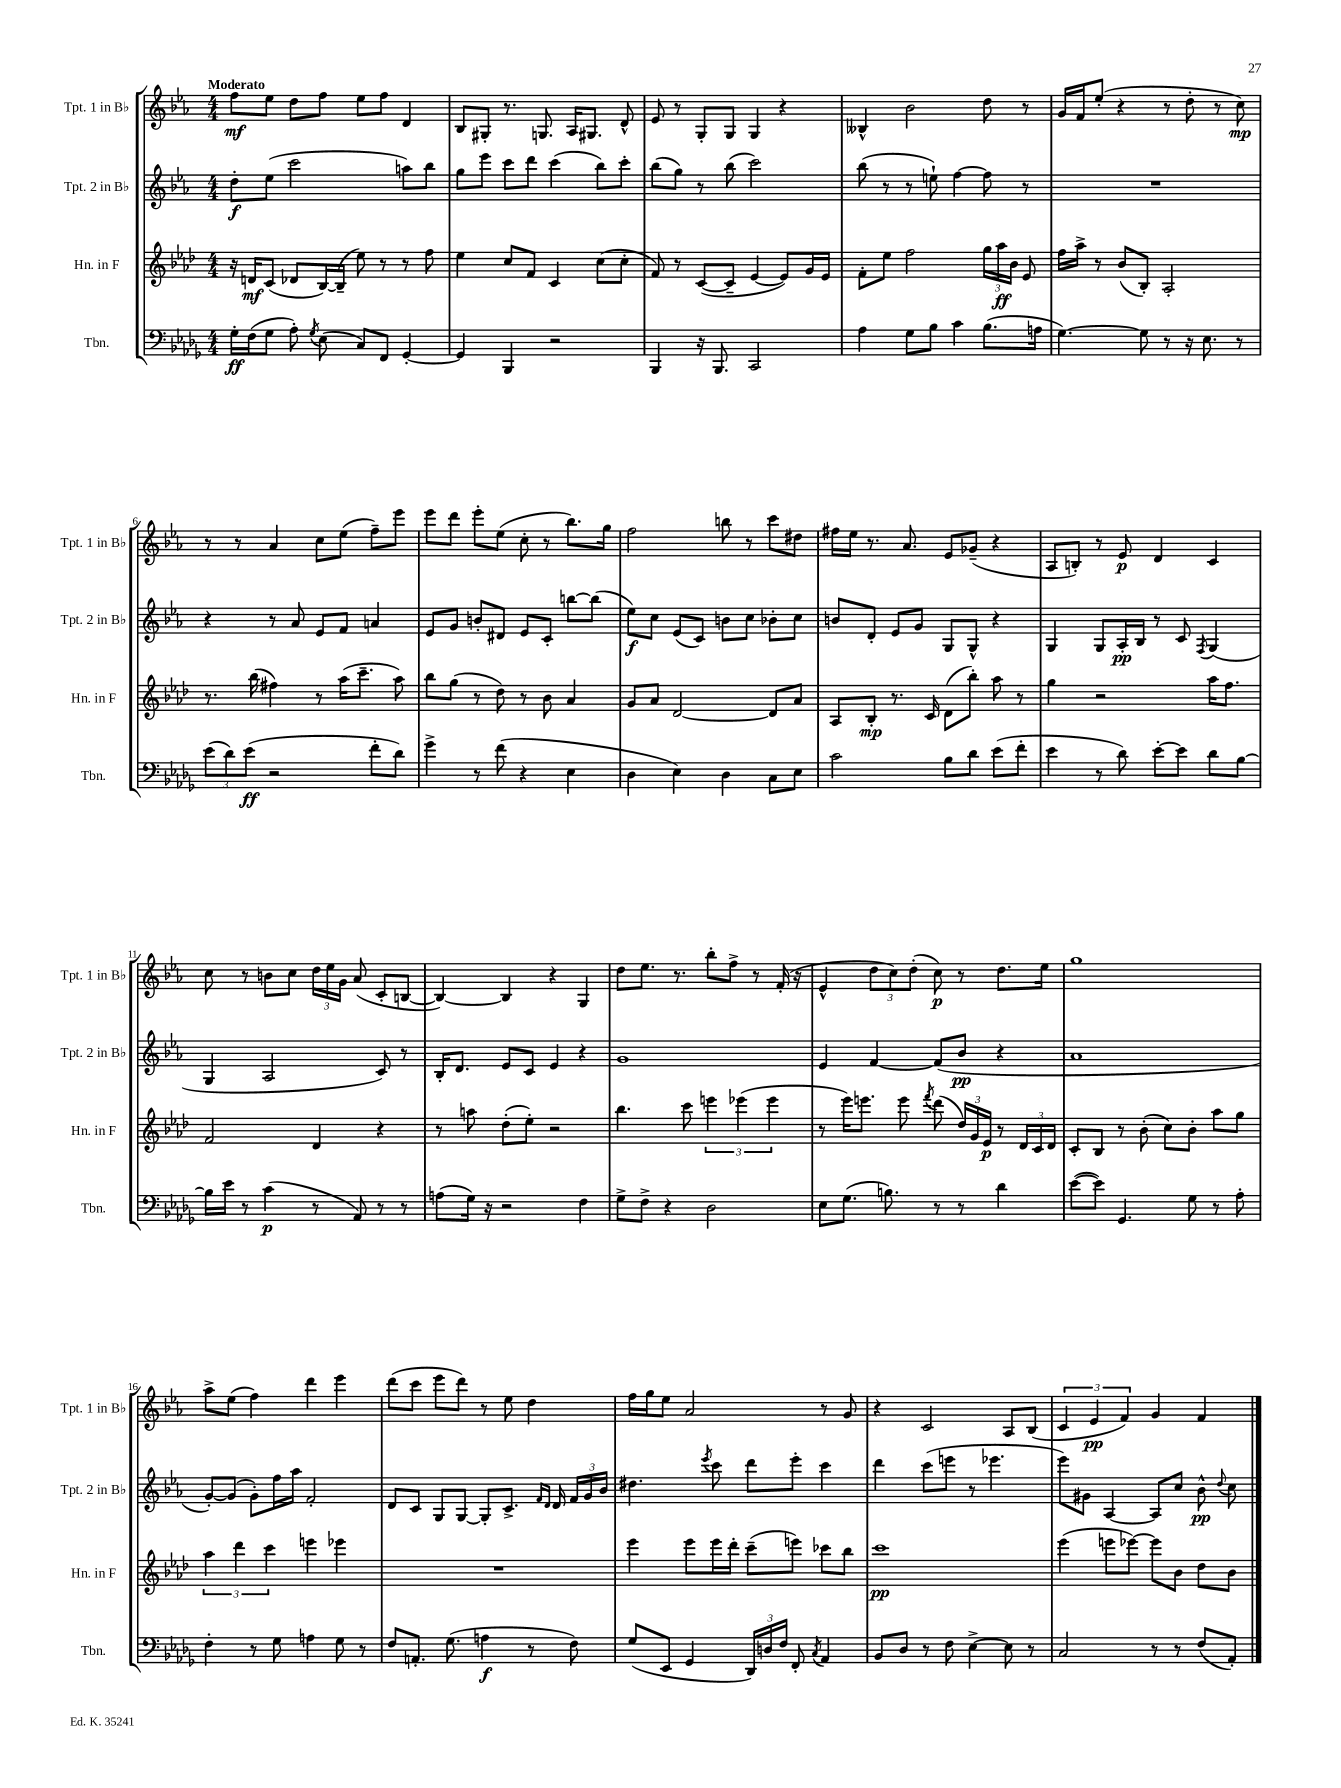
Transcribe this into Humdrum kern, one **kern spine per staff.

**kern	**kern	**kern	**kern
*staff4	*staff3	*staff2	*staff1
*clefF4	*clefG2	*clefG2	*clefG2
*k[b-e-a-d-g-]	*k[b-e-a-d-]	*k[b-e-a-]	*k[b-e-a-]
*M4/4	*M4/4	*M4/4	*M4/4
16G-'\LL	16r	8dd'\L	8ff\L
(16F\J	16d/LK	.	.
8G-\J	(8c/J	(8ee-\J	8ee-\J
8A-'\)	8d-/L	2ccc\	8dd\L
8qG-/	.	.	.
(8E-\	[16B-/L)	.	8ff\J
.	(16B-~/]JJ	.	.
8C/L)	8ee-\)	.	8ee-\L
8FF/J	8r	.	8ff\J
[4GG-'/	8r	8aa\L)	4d/
.	8ff\	8bb-\J	.
=	=	=	=
4GG-/]	4ee-\	8gg\L	8B-/L
.	.	8eee-\J	8G#'/J
4BBB-/	8cc/L	8ccc\L	8.r
.	8f/J	8ddd\J	.
.	.	.	8.G/
2r	4c/	(4ccc\	.
.	.	.	16A-/LK
.	.	.	8.G#/J
.	(8cc\L	8bb-\L)	.
.	8cc'\J	8ccc'\J	8d^^/
=	=	=	=
4BBB-/	8f/)	(8bb-\L	8e-/
.	8r	8gg\J)	8r
16r	([8c/L	8r	8G'/L
8.BBB-/	.	.	.
.	8c~/]J	(8bb-\	8G/J
2CC/	[4e-/	2ccc\)	4G/
.	8e-/]L)	.	4r
.	16g/L	.	.
.	16e-/JJ	.	.
=	=	=	=
4A-\	8f'\L	(8bb-\	4B--^^/
.	8ee-\J	8r	.
8G-\L	2ff\	8r	2b-\
8B-\J	.	8ee`\)	.
4c\	.	[4ff\	.
(8.B-\L	24gg\LL	8ff\]	8dd\
.	24aa-\	.	.
.	24b-\JJ	.	.
.	8e-/	8r	8r
16A\Jk	.	.	.
=	=	=	=
[4.G-\)	16ff\LL	1r	16g/LL
.	16aa-^\JJ	.	16f/J
.	8r	.	(8ee-'/J
.	(8b-/L	.	4r
8G-\]	8B-'/J)	.	.
8r	2A-'/	.	8r
16r	.	.	8dd'\
8.E-\	.	.	.
.	.	.	8r
8r	.	.	8cc\)
=	=	=	=
(12e-\L	8.r	4r	8r
12d-\)	.	.	.
.	.	.	8r
(12e-\J	.	.	.
.	(16bb-\	.	.
2r	4ff#\)	8r	4a-/
.	.	8a-/	.
.	8r	8e-/L	8cc\L
.	(16aa-\LK	8f/J	(8ee-\J
.	8.ccc~\J	.	.
8f'\L	.	4a/	8ff~\L)
8d-\J)	8aa-\)	.	8eee-\J
=	=	=	=
4g-^\	8bb-\L	8e-/L	8eee-\L
.	(8gg\J	8g/J	8ddd\J
8r	8r	8b'/L	8eee-'\L
(8f\	8dd-\)	8d#/J	(8ee-\J
4r	8r	8e-/L	8cc'\
.	8b-\	8c'/J	8r
4E-\	4a-/	[8bb\L	8.bb-\L)
.	.	(8bb\]J	.
.	.	.	16gg\Jk
=	=	=	=
4D-\	8g/L	8ee-\L)	2ff\
.	8a-/J	8cc\J	.
4E-\)	[2d-/	(8e-/L	.
.	.	8c/J)	.
4D-\	.	8b\L	8bb\
.	.	8cc\J	8r
8C\L	8d-/]L	8b-'\L	8ccc\L
8E-\J	8a-/J	8cc\J	8dd#\J
=	=	=	=
2c\	8A-/L	8b/L	16ff#\LL
.	.	.	16ee-\JJ
.	8B-'/J	8d'/J	8.r
.	8.r	8e-/L	.
.	.	.	8.a-/
.	.	8g/J	.
.	16c/	.	.
8B-\L	(8d-\L	8G/L	8e-/L
8d-\J	8bb-'\J)	8G^^/J	(8g-~/J
(8e-\L	8aa-\	4r	4r
8f'\J	8r	.	.
=	=	=	=
4e-\	4gg\	4G/	8A-/L
.	.	.	8B'/J)
8r	2r	8G/L	8r
8d-\)	.	16A-'/L	8e-/
.	.	16B-/JJ	.
[8e-'\L	.	8r	4d/
8e-\]J	.	8c/	.
.	.	8qF/	.
8d-\L	16aa-\LK	(4G/	4c/
.	8.ff\J	.	.
[8B-\J	.	.	.
=	=	=	=
16B-\]LL	2f/	4G/	8cc\
16e-\JJ	.	.	.
8r	.	.	8r
(4c\	.	2A-/	8b\L
.	.	.	8cc\J
8r	4d-/	.	24dd\LL
.	.	.	24ee-\
.	.	.	24g\JJ
8AA-/)	.	.	(8a-/
8r	4r	8c/)	8c'/L
8r	.	8r	[8B/J
=	=	=	=
(8A\L	8r	16B-'/LK	4B/_)
.	.	8.d/J	.
16G-\Jk)	8aa\	.	.
16r	.	.	.
2r	(8dd-'\L	8e-/L	4B/]
.	8ee-'\J)	8c/J	.
.	2r	4e-/	4r
4F\	.	4r	4G/
=	=	=	=
8G-^\L	4.bb-\	1g	8dd\L
8F^\J	.	.	8.ee-\J
4r	.	.	.
.	.	.	8.r
.	8ccc\	.	.
2D-\	6eee\	.	8bb-'\L
.	.	.	8ff^\J
.	(6eee-\	.	.
.	.	.	8r
.	6eee-\	.	.
.	.	.	(16f'/
.	.	.	16r
=	=	=	=
8E-\L	8r	4e-/	4e-^^/
(8.G-\J	16eee-\LK)	.	.
.	8.eee\J	.	.
.	.	[4f/	12dd\L
8.B\)	.	.	.
.	.	.	12cc\)
.	8eee\	.	.
.	.	.	(12dd'\J
.	8qfff/	.	.
8r	(8ddd-\	(8f/]L	8cc\)
8r	24dd-/LL)	8b-/J	8r
.	24g/	.	.
.	24e-/JJ	.	.
4d-\	8r	4r	8.dd\L
.	24d-/LL	.	.
.	24c/	.	.
.	.	.	16ee-\Jk
.	24d-/JJ	.	.
=	=	=	=
([8e-\L	8c'/L	1a-	1gg
8e-\]J)	8B-/J	.	.
4.GG-/	8r	.	.
.	(8b-'\	.	.
.	8cc\L)	.	.
8G-\	8b-'\J	.	.
8r	8aa-\L	.	.
8A-'\	8gg\J	.	.
=	=	=	=
4F'\	6aa-\	[8g'/L)	8aa-^\L
.	.	(8g/]J	(8ee-\J
.	6ddd-\	.	.
8r	.	8g'\L)	4ff\)
.	6ccc\	.	.
8G-\	.	16ff\L	.
.	.	16aa-\JJ	.
4A\	4eee\	2f'/	4ddd\
8G-\	4eee-\	.	4eee-\
8r	.	.	.
=	=	=	=
8F/L	1r	8d/L	(8ddd\L
8.AA'/J	.	8c/J	8ccc\J
.	.	8G/L	8eee-\L
(8.G-\	.	.	.
.	.	[8G/J	8ddd\J)
4A\	.	8G'/]L	8r
.	.	8.c^/J	8ee-\
8r	.	.	4dd\
.	.	16qqf/LL	.
.	.	16qqd/JJ	.
.	.	16d/	.
8F\)	.	24f/LL	.
.	.	24g/	.
.	.	24b-/JJ	.
=	=	=	=
(8G-/L	4eee-\	4.dd#\	16ff\LL
.	.	.	16gg\J
8EE-/J	.	.	8ee-\J
4GG-/	8eee-\L	.	2a-/
.	.	8qeee-/	.
.	16eee-\L	8ccc\	.
.	16ddd-'\JJ	.	.
24DD-/LL)	(8ccc~\L	8ddd\L	.
24D/	.	.	.
24F/JJ	.	.	.
8FF'/	8eee\J)	8eee-'\J	.
8qC/	.	.	.
4AA-/	8ccc-\L	4ccc\	8r
.	8bb-\J	.	8g/
=	=	=	=
8BB-/L	1ccc	4ddd\	4r
8D-/J	.	.	.
8r	.	(8ccc\L	2c/
8F\	.	8eee\J	.
[4E-^\	.	8r	.
.	.	4.eee-\	.
8E-\]	.	.	8A-/L
8r	.	.	(8B-/J
=	=	=	=
2C/	(4eee-\	8eee-\L)	6c/
.	.	8g#\J	.
.	.	.	6e-/
.	8eee\L	[4A-/	.
.	.	.	6f/)
.	[8eee-\J)	.	.
8r	8eee-\]L	8A-/]L	4g/
8r	8b-\J	8cc/J	.
(8F/L	8dd-\L	8b-^^\	4f/
.	.	8qqdd/	.
8AA-'/J)	8b-\J	8cc\	.
==	==	==	==
*-	*-	*-	*-
